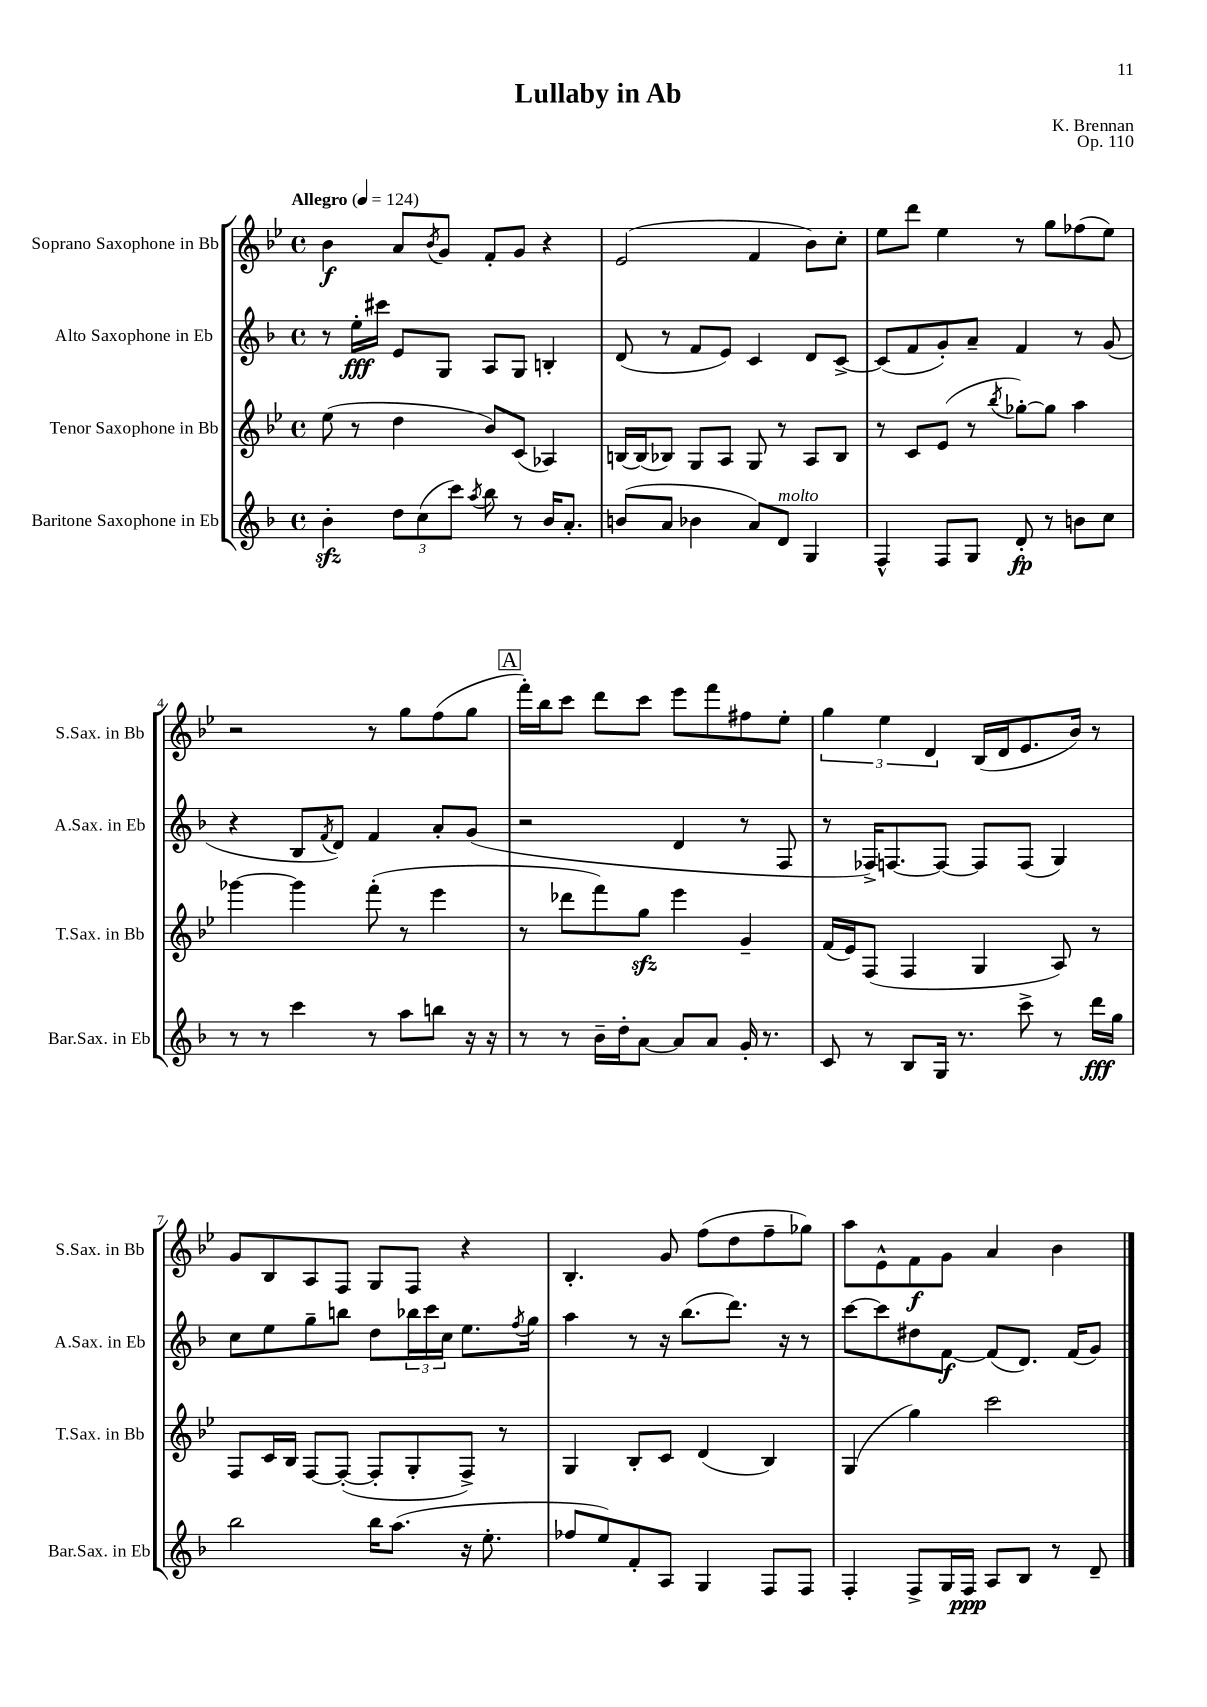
\header { title = "Lullaby in Ab" composer = "K. Brennan" opus = "Op. 110" }
<<
\new StaffGroup <<
\new Staff = "s0" \with { instrumentName = "Soprano Saxophone in Bb" shortInstrumentName = "S.Sax. in Bb" } {
    \clef treble \key bes \major \defaultTimeSignature \time 4/4 \tempo "Allegro" 4 = 124
    bes'4\f a'8 \acciaccatura { bes'8 } g'8 f'8-. g'8 r4 |
    ees'2( f'4 bes'8) c''8-. |
    ees''8 d'''8 ees''4 r8 g''8 fes''8( ees''8) |
    r2 r8 g''8 f''8( g''8 |
    \mark \markup { \box "A" } f'''16-.) bes''16 c'''8 d'''8 c'''8 ees'''8 f'''8 fis''8 ees''8-. |
    \tuplet 3/2 { g''4 ees''4 d'4 } bes16( d'16 ees'8. bes'16) r8 |
    g'8 bes8 a8 f8 g8 f8 r4 |
    bes4.-. g'8 f''8( d''8 f''8-- ges''8) |
    a''8 ees'8-^ f'8\f g'8 a'4 bes'4 \bar "|." |
}
\new Staff = "s1" \with { instrumentName = "Alto Saxophone in Eb" shortInstrumentName = "A.Sax. in Eb" } {
    \clef treble \key f \major \defaultTimeSignature \time 4/4
    r8 e''16-.\fff cis'''16 e'8 g8 a8 g8 b4-. |
    d'8( r8 f'8 e'8) c'4 d'8 c'8~-> |
    c'8( f'8 g'8-.) a'8-- f'4 r8 g'8( |
    r4 bes8 \acciaccatura { f'8 } d'8) f'4 a'8-. g'8( |
    \mark \markup { \box "A" } r2 d'4 r8 f8 |
    r8 fes16->) f8.~ f8~ f8 f8( g4) |
    c''8 e''8 g''8-- b''8 d''8 \tuplet 3/2 { bes''16 c'''16 c''16 } e''8. \acciaccatura { f''8 } g''16 |
    a''4 r8 r16 bes''8.( d'''8.) r16 r8 |
    c'''8~ c'''8 dis''8 f'8~\f f'8( d'8.) f'16( g'8) \bar "|." |
}
\new Staff = "s2" \with { instrumentName = "Tenor Saxophone in Bb" shortInstrumentName = "T.Sax. in Bb" } {
    \clef treble \key bes \major \defaultTimeSignature \time 4/4
    ees''8( r8 d''4 bes'8) c'8( aes4) |
    b16~ b16( bes8) g8 a8 g8 r8 a8 bes8 |
    r8 c'8 ees'8( r8 \acciaccatura { bes''8 } ges''8~-.) ges''8 a''4 |
    ges'''4~ ges'''4 f'''8-.( r8 ees'''4 |
    \mark \markup { \box "A" } r8 des'''8 f'''8) g''8\sfz ees'''4 g'4-- |
    f'16( ees'16) f8( f4 g4 a8) r8 |
    f8 c'16 bes16 f8~ f8~-.( f8-. g8-. f8->) r8 |
    g4 bes8-. c'8 d'4( bes4) |
    g4( g''4) c'''2 \bar "|." |
}
\new Staff = "s3" \with { instrumentName = "Baritone Saxophone in Eb" shortInstrumentName = "Bar.Sax. in Eb" } {
    \clef treble \key f \major \defaultTimeSignature \time 4/4
    bes'4-.\sfz \tuplet 3/2 { d''8 c''8( c'''8) } \acciaccatura { a''8 } bes''8 r8 bes'16 a'8.-. |
    b'8( a'8 bes'4 a'8) d'8^\markup { \italic "molto" } g4 |
    f4-^ f8 g8 d'8-.\fp r8 b'8 c''8 |
    r8 r8 c'''4 r8 a''8 b''8 r16 r16 |
    \mark \markup { \box "A" } r8 r8 bes'16-- d''16-. a'8~ a'8 a'8 g'16-. r8. |
    c'8 r8 bes8 g16 r8. c'''8-> r8 d'''16\fff g''16 |
    bes''2 bes''16 a''8.( r16 e''8.-. |
    fes''8 e''8) f'8-. a8 g4 f8 f8 |
    f4-. f8-> g16 f16\ppp a8 bes8 r8 d'8-- \bar "|." |
}
>>
>>
